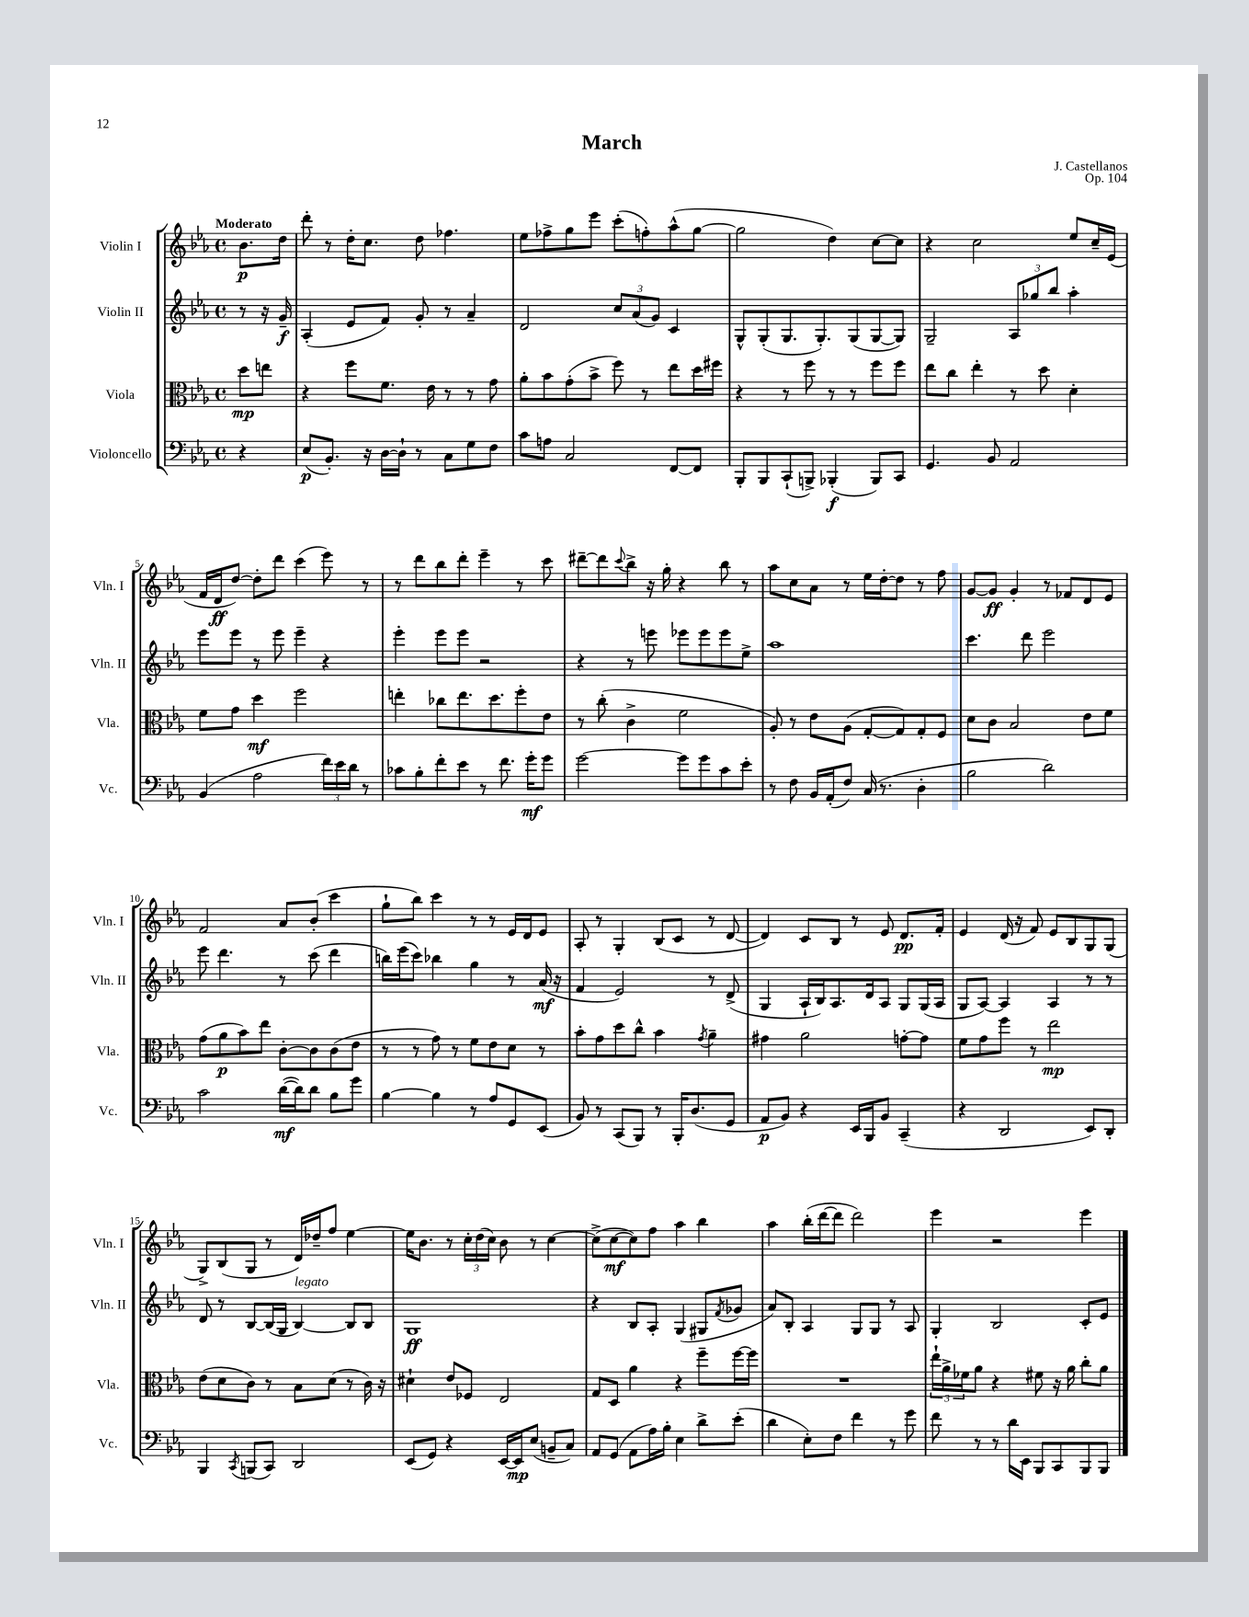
\header { title = "March" composer = "J. Castellanos" opus = "Op. 104" }
<<
\new StaffGroup <<
\new Staff = "s0" \with { instrumentName = "Violin I" shortInstrumentName = "Vln. I" } {
    \clef treble \key ees \major \defaultTimeSignature \time 4/4 \partial 4 \tempo "Moderato"
    bes'8.\p d''16 |
    d'''8-. r8 d''16-. c''8. d''8 fes''4. |
    ees''8 fes''8-> g''8 ees'''8 c'''8-.( f''8-.) aes''8-^( g''8~ |
    g''2 d''4) c''8~ c''8 |
    r4 c''2 ees''8 c''16-- ees'16( |
    f'16 d'16\ff d''8~) d''8-. d'''8 c'''4( ees'''8) r8 |
    r8 d'''8 bes''8 d'''8-. ees'''4-- r8 c'''8 |
    dis'''8~-- dis'''8 \appoggiatura { c'''8 } bes''8-> r16 g''16-. r4 bes''8 r8 |
    aes''8 c''8 aes'8 r8 ees''16 d''16~-. d''8 r8 f''8 |
    g'8~ g'8\ff g'4-. r8 fes'8 d'8 ees'8 |
    f'2 aes'8 bes'8-.( c'''4 |
    g''8-! bes''8) c'''4 r8 r8 ees'16 d'16 ees'8 |
    aes8-. r8 g4-. bes8( c'8 r8 d'8~ |
    d'4) c'8 bes8 r8 ees'8 d'8.\pp f'16-. |
    ees'4 d'16( r16 f'8) ees'8 bes8 g8 g8( |
    g8->) bes8( g8 r8 d'16) des''16-- f''8 ees''4~ |
    ees''16 bes'8. r8 \tuplet 3/2 { c''16-. d''16( c''16) } bes'8 r8 c''4~ |
    c''8->( c''8~\mf c''8) f''8 aes''4 bes''4 |
    aes''4 bes''16-.( d'''16~ d'''8 d'''2) |
    ees'''4 r2 ees'''4 \bar "|." |
}
\new Staff = "s1" \with { instrumentName = "Violin II" shortInstrumentName = "Vln. II" } {
    \clef treble \key ees \major \defaultTimeSignature \time 4/4 \partial 4
    r8 r16 g'16--\f |
    aes4-.( ees'8 f'8) g'8-. r8 aes'4-- |
    d'2 \tuplet 3/2 { c''8 aes'8( g'8) } c'4 |
    g8-^ g8-.( g8. g8.-.) g8( g8~ g8) |
    g2-- \tuplet 3/2 { aes8 ges''8 bes''8 } aes''4-. |
    ees'''8 ees'''8 r8 ees'''8 ees'''4-- r4 |
    ees'''4-. ees'''8 ees'''8 r2 |
    r4 r8 e'''8 ees'''8 ees'''8 ees'''8 ees''8-> |
    aes''1 |
    c'''4. d'''8 ees'''2 |
    ees'''8 d'''4. r8 c'''8( d'''4 |
    b''16) ees'''16( c'''8) bes''4 g''4 r8 aes'16\mf( r16 |
    f'4 ees'2) r8 d'8->( |
    g4 aes16-! bes16) aes8. d'16 aes8 g8 g16( aes16 |
    g8 aes8~) aes4 aes4 r8 r8 |
    d'8 r8 bes8~ bes16( g16 bes4~^\markup { \italic "legato" }) bes8 bes8 |
    g1\ff |
    r4 bes8 aes8-. g4( gis8 \acciaccatura { f'8 } ges'8 |
    aes'8) bes8-. aes4 g8 g8 r8 aes8 |
    g4-. bes2 c'8-. ees'8 \bar "|." |
}
\new Staff = "s2" \with { instrumentName = "Viola" shortInstrumentName = "Vla." } {
    \clef alto \key ees \major \defaultTimeSignature \time 4/4 \partial 4
    d''8\mp e''8 |
    r4 f''8 f'8. ees'16 r8 r8 g'8 |
    aes'8-. bes'8 g'8-.( bes'8-> f''8) r8 ees''8 d''16 fis''16 |
    r4 r8 f''8 r8 r8 f''8 f''8 |
    ees''8 c''8 ees''4-. r8 d''8 d'4-. |
    f'8 g'8 d''4\mf f''2 |
    e''4-. ces''8 e''8. d''8. f''8-. ees'8 |
    r8 c''8-.( c'4-> f'2 |
    aes8-.) r8 ees'8 aes8( g8~-. g8) g8-. f8 |
    d'8 c'8 bes2 ees'8 f'8 |
    g'8( aes'8\p bes'8) ees''8 c'8~-. c'8 c'8( ees'8 |
    r8 r8 g'8) r8 f'8 ees'8 d'8 r8 |
    bes'8-. g'8 d''8 c''8-^ bes'4 \acciaccatura { g'8 } aes'4-- |
    gis'4 aes'2 g'8~-. g'8 |
    f'8 g'8 f''8 r8 ees''2\mp |
    ees'8( d'8 c'8) r8 bes8 d'8( r8 c'16) r16 |
    dis'4-! ees'8 fes8 ees2 |
    g8 d8 aes'4 r4 f''8-- f''16~ f''16 |
    R1 |
    \tuplet 3/2 { ees''16-! aes'16-> fes'16 } aes'8 r4 fis'8 r16 aes'16 c''8-. aes'8 \bar "|." |
}
\new Staff = "s3" \with { instrumentName = "Violoncello" shortInstrumentName = "Vc." } {
    \clef bass \key ees \major \defaultTimeSignature \time 4/4 \partial 4
    r4 |
    ees8\p( bes,8.-.) r16 d16~ d16-! r8 c8 g8 f8 |
    c'8 a8 c2 f,8~ f,8 |
    bes,,8-. bes,,8 c,8-!( b,,8->) bes,,4-.\f( bes,,8) c,8 |
    g,4. bes,8 aes,2 |
    bes,4( aes2 \tuplet 3/2 { f'16) ees'16 d'16 } r8 |
    ces'8 bes8-. f'8-. ees'8 r8 f'8. g'16-.\mf g'8 |
    g'2~ g'8 g'8 c'8 ees'8-. |
    r8 f8 bes,16 aes,16-.( f8) c16( r8. d4-. |
    bes2 d'2) |
    c'2 d'16~\mf( d'16) d'8 bes8 g'8 |
    bes4~ bes4 r8 aes8 g,8 ees,8( |
    bes,8) r8 c,8( bes,,8) r8 bes,,16-. d8.( g,8 |
    aes,8\p bes,8) r4 ees,16 bes,,16 bes,8 c,4--( |
    r4 d,2 ees,8) d,8-. |
    bes,,4 \acciaccatura { c,8 } b,,8( c,8) d,2 |
    ees,8( g,8) r4 ees,16~ ees,16\mp ees8( b,8-- c8) |
    aes,8 g,8( aes,8 aes16) bes16-. ees4 d'8-> ees'8-.( |
    d'4 ees8-.) f8 f'4 r8 g'8 |
    f'8 r8 r8 d'16 ees,16 bes,,8 c,8 bes,,8 bes,,8 \bar "|." |
}
>>
>>
